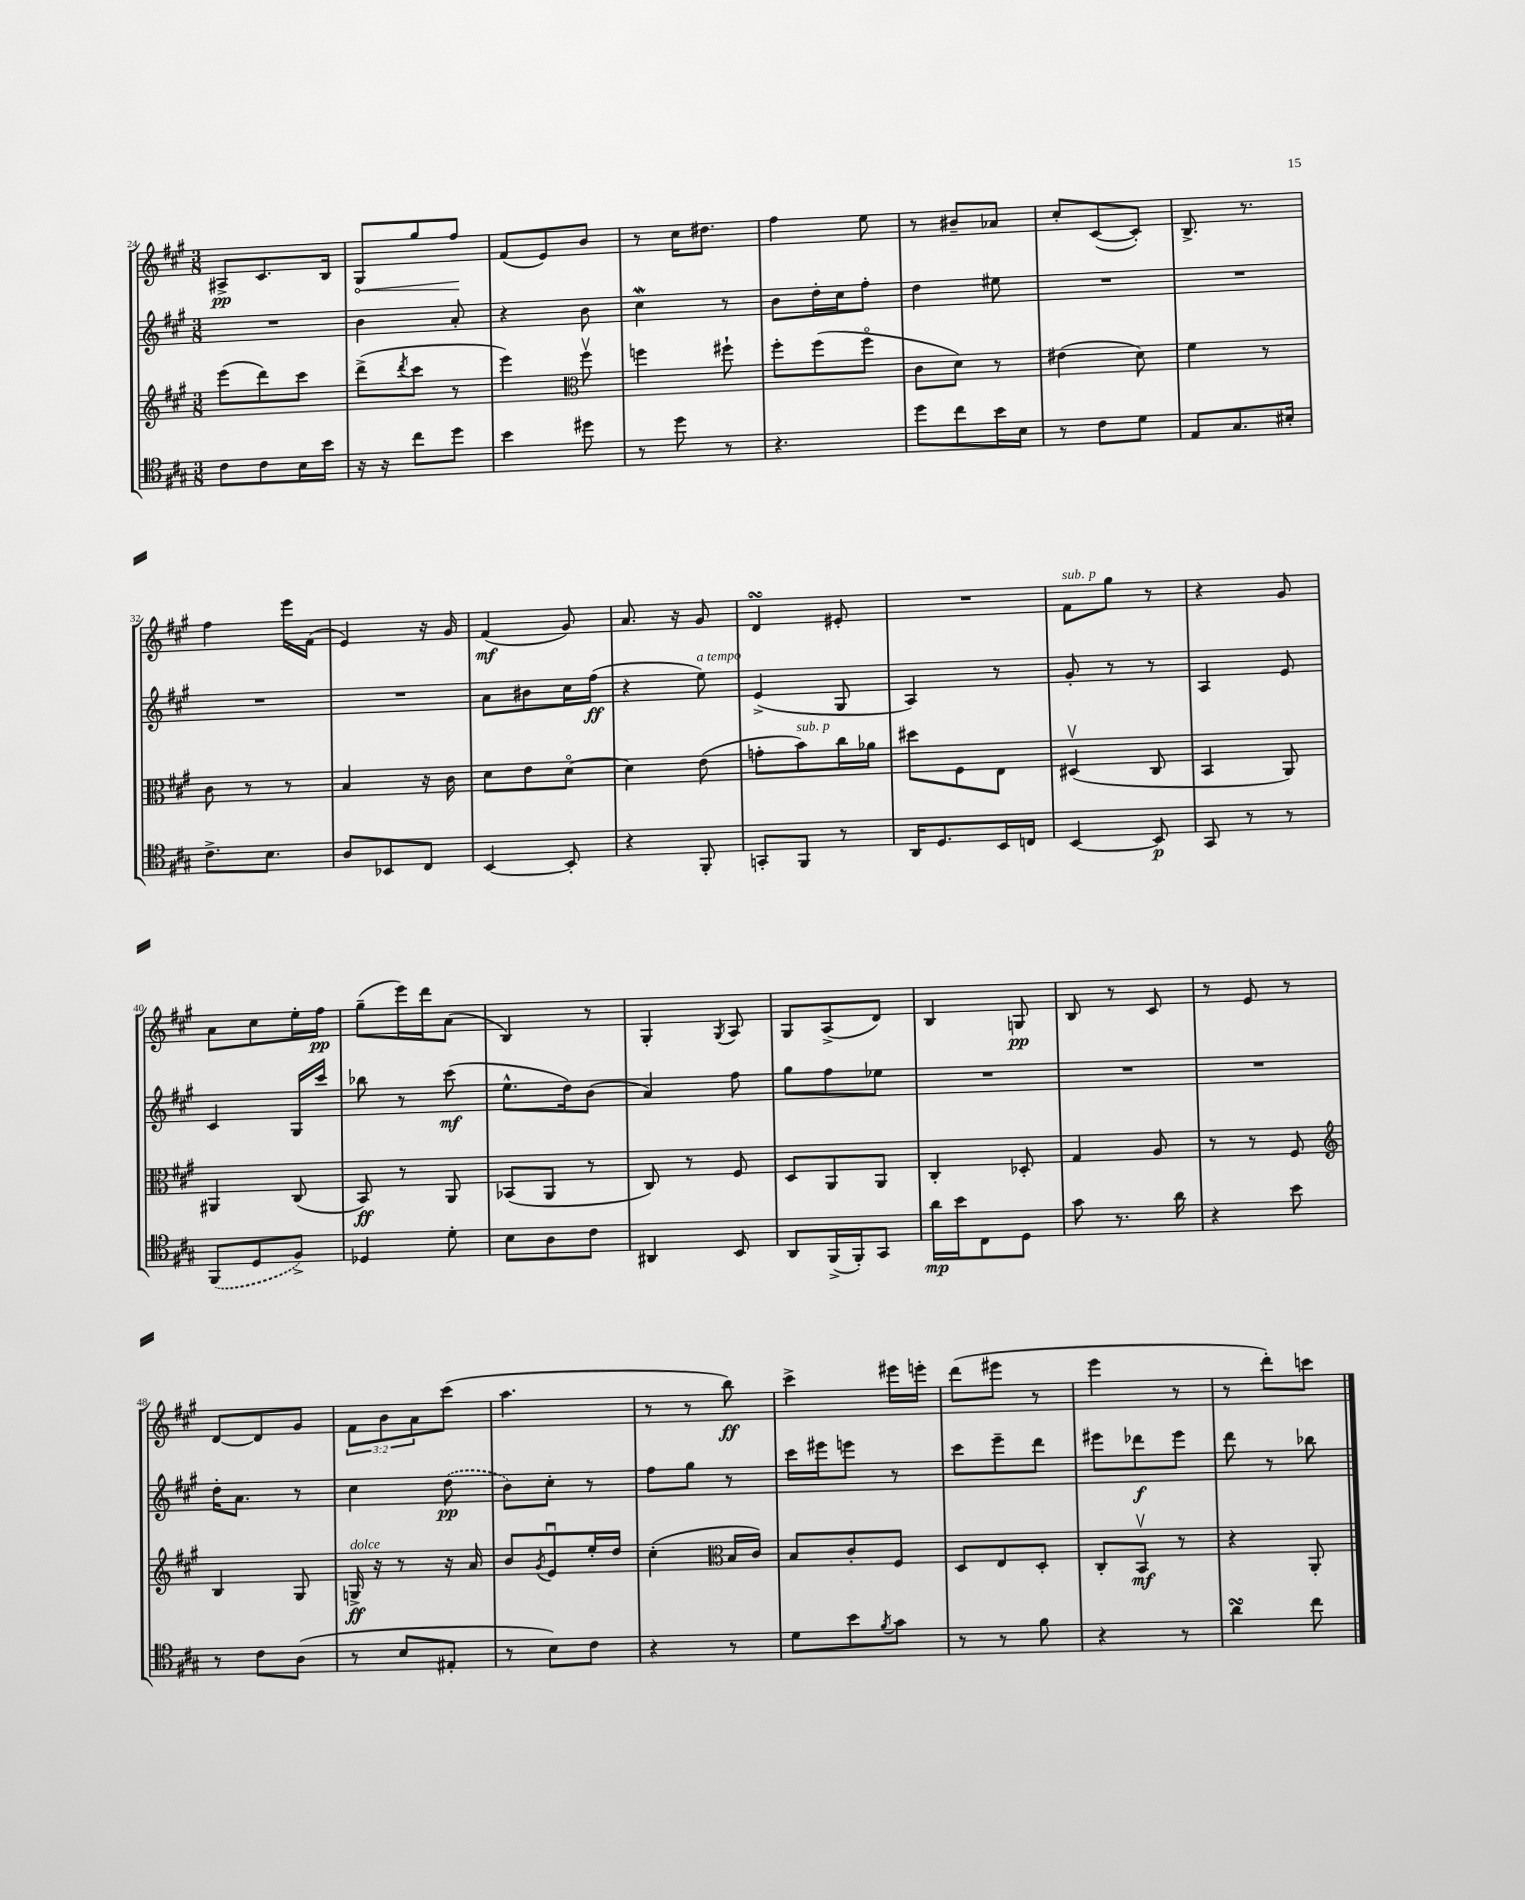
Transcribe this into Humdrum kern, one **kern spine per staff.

**kern	**kern	**kern	**kern
*staff4	*staff3	*staff2	*staff1
*clefC4	*clefG2	*clefG2	*clefG2
*k[f#c#g#]	*k[f#c#g#]	*k[f#c#g#]	*k[f#c#g#]
*M3/8	*M3/8	*M3/8	*M3/8
8c#\L	(8eee\L	4.r	8A#^/L
8c#\	8ddd\)	.	8.c#/
16B\L	8ccc#\J	.	.
16b\JJ	.	.	16B/Jk
=	=	=	=
16r	(8ddd^\L	4b\	8G#/L
16r	.	.	.
.	8qddd/	.	.
8cc#\L	8ccc#\J	.	8gg#/
8dd\J	8r	8a'/	8ff#/J
=	=	=	=
4b\	4eee\)	4r	(8f#/L
.	.	.	8e/)
*	*clefC3	*	*
8dd#\	8ff#v\	8b\	8b/J
=	=	=	=
8r	4ff\	4cc#\	8r
8dd\	.	.	16cc#\LK
.	.	.	8.dd#\J
8r	8ff#`\	8r	.
=	=	=	=
4.r	8ff#'\L	8b\L	4ff#\
.	(8ff#\	16dd'\L	.
.	.	16cc#\J	.
.	8ff#o\J	8ff#'\J	8ee\
=	=	=	=
8dd\L	8c#\L	4dd\	8r
8cc#\	8d\J)	.	8b#~/L
16b\L	8r	8ee#\	8a-/J
16B\JJ	.	.	.
=	=	=	=
8r	(4e#\	4.r	8cc#'/L
8c#\L	.	.	([8c#/
8d\J	8d\)	.	8c#'/]J)
=	=	=	=
8E/L	4f#\	4.r	8.B^/
8.G#/	.	.	.
.	.	.	8.r
.	8r	.	.
16B#'/Jk	.	.	.
=	=	=	=
8.c#^\L	8c#\	4.r	4ff#\
.	8r	.	.
8.B\J	.	.	.
.	8r	.	16eee\LL
.	.	.	(16f#\JJ
=	=	=	=
8A/L	4B/	4.r	4e/)
8BB-/	.	.	.
8C#/J	16r	.	16r
.	16c#\	.	16g#/
=	=	=	=
[4BB/	8d\L	8a\L	(4f#/
.	8e\	8b#\	.
8BB'/]	[8do\J	16cc#\L	8g#/)
.	.	(16ff#\JJ	.
=	=	=	=
4r	4d\]	4r	8.a/
.	.	.	16r
8FF#'/	(8e\	8ee\)	8g#/
=	=	=	=
8GG'/L	8g'\L	(4e^/	4d/
8FF#/J	8b\)	.	.
8r	16cc#\L	8G#/	8e#'/
.	16a-\JJ	.	.
=	=	=	=
16AA/LK	8dd#\L	4A/)	4.r
8.D/	.	.	.
.	8F#\	.	.
16BB/L	8E\J	8r	.
16C/JJ	.	.	.
=	=	=	=
[4BB/	(4D#v/	8g#'/	8f#\L
.	.	8r	8gg#\J
8BB/]	8C#/	8r	8r
=	=	=	=
8GG#/	4BB/	4A/	4r
8r	.	.	.
8r	8AA/)	8e/	8g#/
=	=	=	=
(8FF#/L	4AA#/	4c#/	8a\L
8D/	.	.	8cc#\
8F#^/J)	(8C#/	16G#/LL	16ee'\L
.	.	16ccc#/JJ	16ff#\JJ
=	=	=	=
4D-/	8BB/)	8bb-\	(8gg#~\L
.	8r	8r	16eee\L)
.	.	.	16ddd\J
8d'\	8AA/	(8ccc#\	(8a\J
=	=	=	=
8B\L	(8BB-/L	8.ee^^\L	4B/)
8A\	8AA/J	.	.
.	.	16dd\k)	.
8c#\J	8r	(8b\J	8r
=	=	=	=
4AA#/	8C#/)	4a/)	4G#'/
.	8r	.	.
.	.	.	8qG#/
8BB/	8F#/	8ff#\	8A/
=	=	=	=
8AA/L	8D/L	8gg#\L	8G#/L
(16FF#^/L	8AA/	8ff#\	(8A^/
16FF#'/J)	.	.	.
8GG#/J	8AA/J	8ee-\J	8d/J)
=	=	=	=
16a\LL	4C#'/	4.r	4B/
16b\J	.	.	.
8C#\	.	.	.
8D\J	8D-'/	.	8G/
=	=	=	=
8g#\	4G#/	4.r	8B/
8.r	.	.	8r
.	8A/	.	8c#/
16a\	.	.	.
=	=	=	=
4r	8r	4.r	8r
.	8r	.	8e/
8b\	8F#/	.	8r
=	=	=	=
*	*clefG2	*	*
8r	4B/	16dd'\LK	[8d/L
.	.	8.a\J	.
8c#\L	.	.	8d/]
(8A\J	8G#/	8r	8g#/J
=	=	=	=
8r	16G^/	4cc#\	12f#\L
.	16r	.	.
.	.	.	12b\
8B/L	8r	.	.
.	.	.	12a\
8E#'/J	16r	(8dd\	(8ccc#\J
.	16a/	.	.
=	=	=	=
8r	8b/L	8b\L)	4.aa\
.	8qg#/	.	.
8B\L)	8eu/	8cc#'\J	.
8c#\J	16ee'/L	8r	.
.	16dd/JJ	.	.
=	=	=	=
4r	(4cc#'\	8ff#\L	8r
.	.	8gg#\J	8r
*	*clefC3	*	*
8r	16B/LL	8r	8bb\)
.	16c#/JJ)	.	.
=	=	=	=
8d\L	8B/L	16ccc#\LL	4ccc#^\
.	.	16eee#\J	.
8b\	8c#'/	8eee\J	.
8qf#/	.	.	.
8g#\J	8F#/J	8r	16eee#\LL
.	.	.	16eee'\JJ
=	=	=	=
8r	8D/L	8ccc#\L	(8ddd\L
8r	8E/	8eee~\	8eee#\J
8f#\	8D'/J	8ddd\J	8r
=	=	=	=
4r	8C#'/L	8eee#\L	4eee\
.	8BBv/J	8ddd-\	.
8r	8r	8eee#\J	8r
=	=	=	=
4a\	4r	8ddd\	8r
.	.	8r	8ddd'\L)
8cc#\	8AA'/	8bb-\	8ccc\J
==	==	==	==
*-	*-	*-	*-
